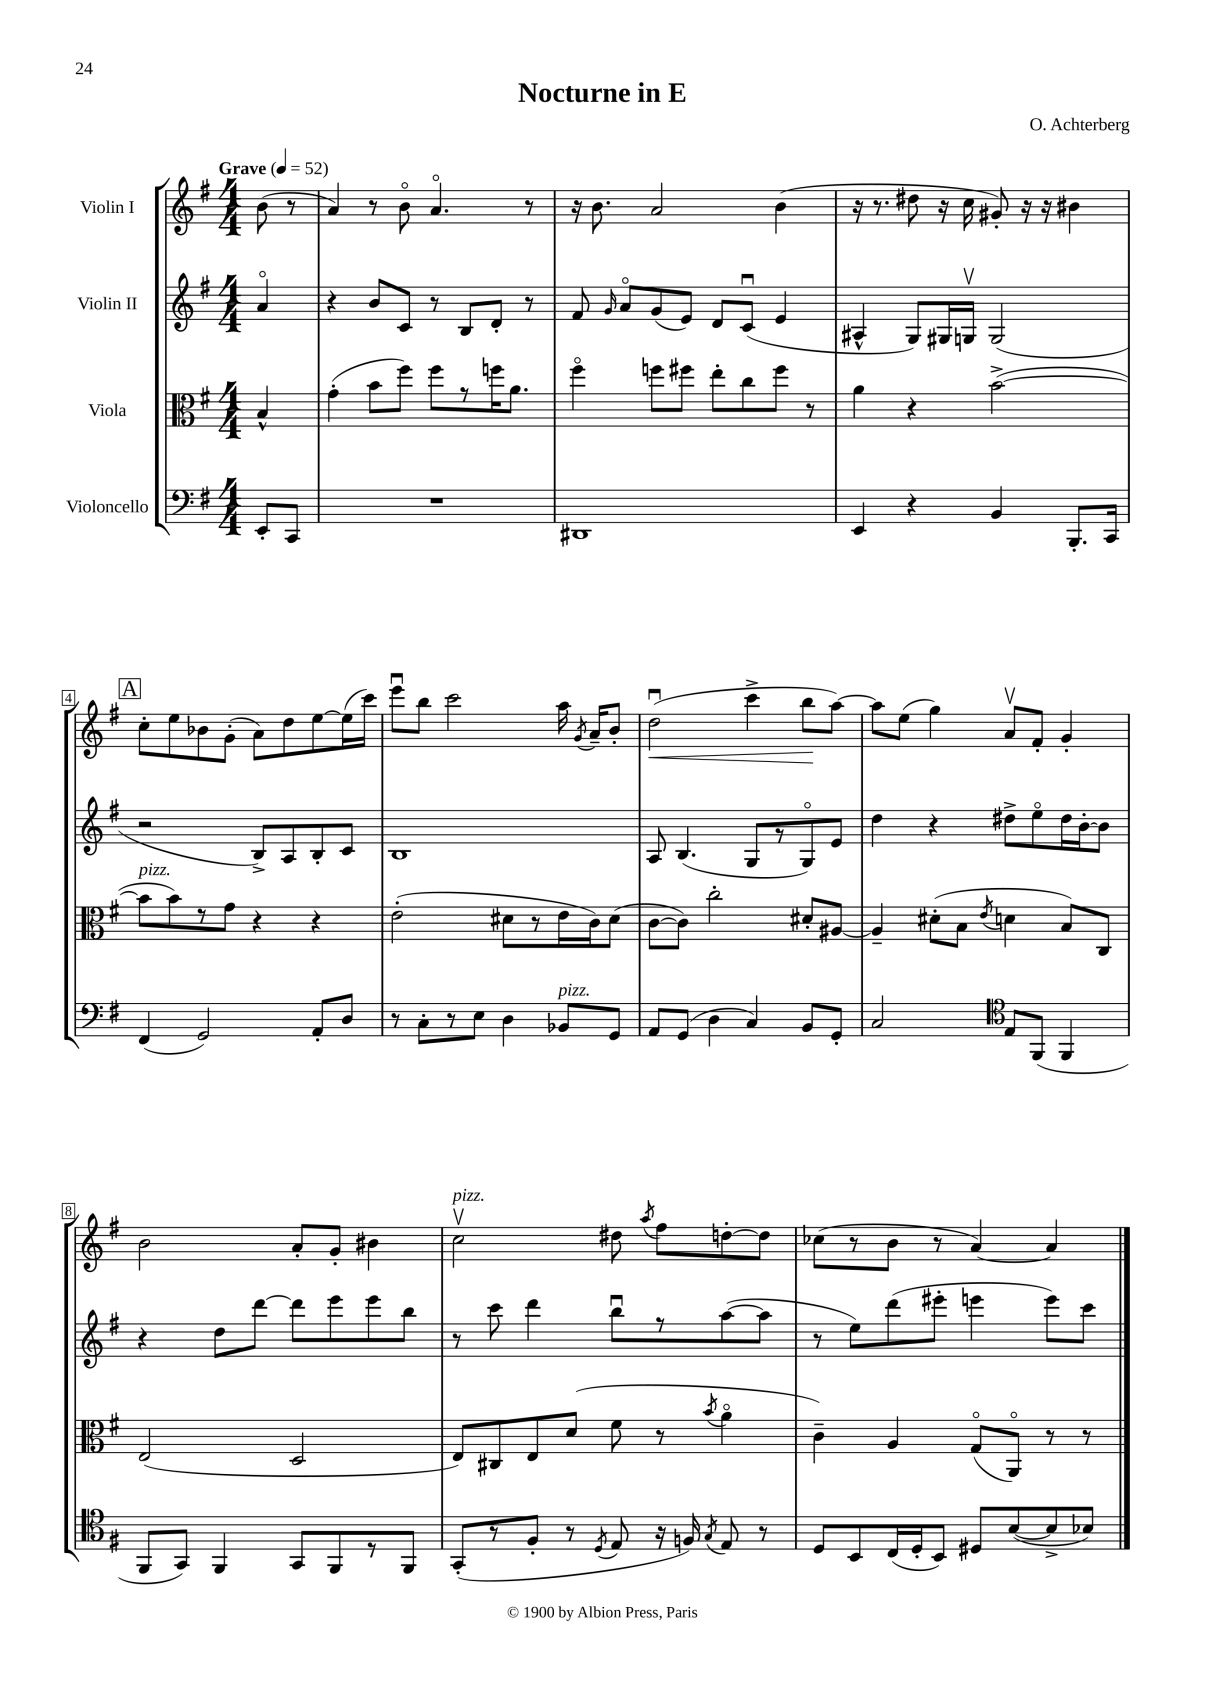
\header { title = "Nocturne in E" composer = "O. Achterberg" }
<<
\new StaffGroup <<
\new Staff = "s0" \with { instrumentName = "Violin I" } {
    \clef treble \key g \major \numericTimeSignature \time 4/4 \partial 4 \tempo "Grave" 4 = 52
    \autoBeamOff b'8( r8 |
    a'4) r8 b'8\flageolet a'4.\flageolet r8 |
    r16 b'8. a'2 b'4( |
    r16 r8. dis''8 r16 c''16 gis'8-.) r16 r16 bis'4 |
    \mark \markup { \box "A" } c''8[-. e''8 bes'8 g'8]-.( a'8[) d''8 e''8~ e''16( c'''16]) |
    e'''8[\downbow b''8] c'''2 a''16 \acciaccatura { g'8 } a'16[-- b'8]-. |
    d''2\downbow\<( c'''4-> b''8[\! a''8]~) |
    a''8[ e''8]( g''4) a'8[\upbow fis'8]-. g'4-. |
    b'2 a'8[-. g'8]-. bis'4 |
    c''2\upbow^\markup { \italic "pizz." } dis''8 \acciaccatura { a''8 } fis''8[ d''8~-. d''8] |
    ces''8[( r8 b'8] r8 a'4~) a'4 \bar "|." |
}
\new Staff = "s1" \with { instrumentName = "Violin II" } {
    \clef treble \key g \major \numericTimeSignature \time 4/4 \partial 4
    \autoBeamOff a'4\flageolet |
    r4 b'8[ c'8] r8 b8[ d'8]-. r8 |
    fis'8 \grace { g'16 } a'8[\flageolet g'8( e'8]) d'8[ c'8]\downbow( e'4 |
    ais4-^ g8[) gis16 g16]\upbow g2( |
    \mark \markup { \box "A" } r2 b8[->) a8 b8-. c'8] |
    b1 |
    a8 b4.( g8[ r8 g8\flageolet) e'8] |
    d''4 r4 dis''8[-> e''8\flageolet dis''16 b'16~-. b'8] |
    r4 d''8[ d'''8]~ d'''8[ e'''8 e'''8 b''8] |
    r8 c'''8 d'''4 b''8[\downbow r8 a''8~( a''8] |
    r8 e''8[) d'''8( eis'''8]-. e'''4 e'''8[) c'''8] \bar "|." |
}
\new Staff = "s2" \with { instrumentName = "Viola" } {
    \clef alto \key g \major \numericTimeSignature \time 4/4 \partial 4
    \autoBeamOff b4-^ |
    g'4-.( b'8[ fis''8]) fis''8[ r8 f''16 a'8.] |
    fis''4\flageolet f''8[ fis''8] e''8[-. c''8 fis''8] r8 |
    a'4 r4 b'2~->( |
    \mark \markup { \box "A" } b'8[^\markup { \italic "pizz." } b'8) r8 g'8] r4 r4 |
    e'2-.( dis'8[ r8 e'16 c'16) dis'8]( |
    c'8[~ c'8]) c''2-. dis'8[-. ais8]~ |
    ais4-- dis'8[-.( b8] \acciaccatura { e'8 } d'4 b8[) c8] |
    e2( d2 |
    e8[) cis8 e8 d'8]( fis'8 r8 \acciaccatura { b'8 } a'4\flageolet |
    c'4--) a4 g8[\flageolet( a,8]\flageolet) r8 r8 \bar "|." |
}
\new Staff = "s3" \with { instrumentName = "Violoncello" } {
    \clef bass \key g \major \numericTimeSignature \time 4/4 \partial 4
    \autoBeamOff e,8[-. c,8] |
    R1 |
    dis,1 |
    e,4 r4 b,4 b,,8.[-. c,16] |
    \mark \markup { \box "A" } fis,4( g,2) a,8[-. d8] |
    r8 c8[-. r8 e8] d4 bes,8[^\markup { \italic "pizz." } g,8] |
    a,8[ g,8]( d4 c4) b,8[ g,8]-. |
    c2 \clef tenor e8[ fis,8]( fis,4 |
    fis,8[ g,8]) fis,4 g,8[ fis,8 r8 fis,8] |
    g,8[-.( r8 fis8]-. r8 \acciaccatura { d8 } e8 r16 f16) \acciaccatura { g8 } e8 r8 |
    d8[ b,8 c16( d16-. b,8]) dis8[ b8~( b8-> bes8]) \bar "|." |
}
>>
>>
\layout { \context { \Score \override BarNumber.stencil = #(make-stencil-boxer 0.1 0.3 ly:text-interface::print) } }
